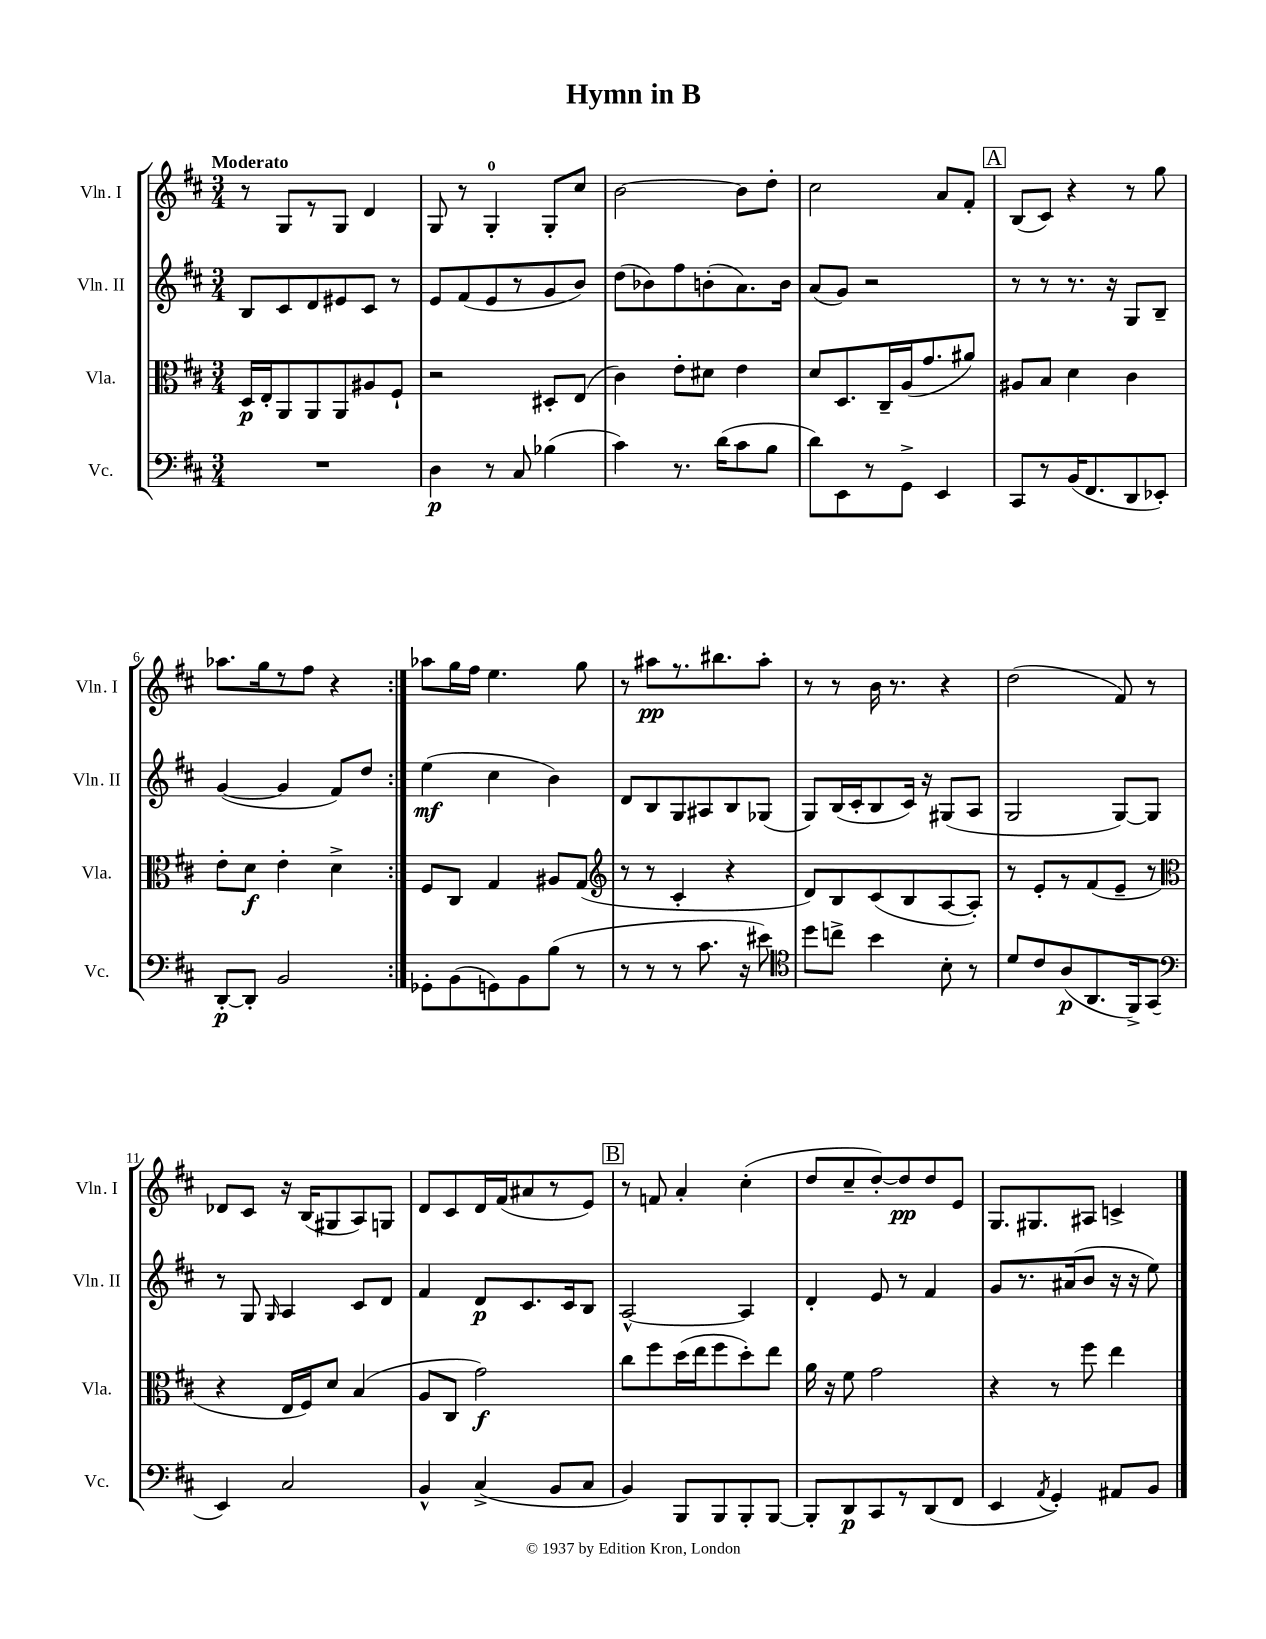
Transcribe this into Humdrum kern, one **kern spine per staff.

**kern	**dynam	**kern	**dynam	**kern	**dynam	**kern	**dynam
*part4	*part4	*part3	*part3	*part2	*part2	*part1	*part1
*staff4	*staff4	*staff3	*staff3	*staff2	*staff2	*staff1	*staff1
*I"Vc.	*	*I"Vla.	*	*I"Vln. II	*	*I"Vln. I	*
*I'Vc.	*	*I'Vla.	*	*I'Vln. II	*	*I'Vln. I	*
*clefF4	*	*clefC3	*	*clefG2	*	*clefG2	*
*k[f#c#]	*	*k[f#c#]	*	*k[f#c#]	*	*k[f#c#]	*
*M3/4	*	*M3/4	*	*M3/4	*	*M3/4	*
=1	=1	=1	=1	=1	=1	=1	=1
!	!	!	!	!	!	!LO:TX:a:B:t=Moderato	!
2.r	.	16D/LL	p	8B/L	.	8r	.
.	.	16E'/J	.	.	.	.	.
.	.	8AA/	.	8c#/	.	8G/L	.
.	.	8AA/	.	8d/	.	8r	.
.	.	8AA/	.	8e#X/	.	8G/J	.
.	.	8A#X/	.	8c#/J	.	4d/	.
.	.	8F#`/J	.	8r	.	.	.
=2	=2	=2	=2	=2	=2	=2	=2
4D\	p	2r	.	8e/L	.	8G/	.
.	.	.	.	(8f#/	.	8r	.
8r	.	.	.	8e/	.	4G'/	.
8C#/	.	.	.	8r	.	.	.
(4B-X\	.	8D#X'/L	.	8g/	.	8G'/L	.
.	.	(8E/J	.	8b/J)	.	8cc#/J	.
=3	=3	=3	=3	=3	=3	=3	=3
4c#\)	.	4c#\)	.	(8dd\L	.	[2b\	.
.	.	.	.	8b-X\)	.	.	.
8.r	.	8e'\L	.	8ff#\	.	.	.
.	.	8d#X\J	.	(8bn'\	.	.	.
(16d\KL	.	.	.	.	.	.	.
8c#\	.	4e\	.	8.a\)	.	8b\L]	.
8B\J	.	.	.	.	.	8dd'\J	.
.	.	.	.	16b\Jk	.	.	.
=4	=4	=4	=4	=4	=4	=4	=4
8d\L)	.	8d/L	.	(8a/L	.	2cc#\	.
8EE\	.	8.D/	.	8g/J)	.	.	.
8r	.	.	.	2r	.	.	.
.	.	16C#~/L	.	.	.	.	.
8GG^\J	.	(16A/J	.	.	.	.	.
.	.	8.g/	.	.	.	.	.
4EE/	.	.	.	.	.	8a/L	.
.	.	8a#X/J)	.	.	.	8f#'/J	.
!!LO:REH:place=s1:t=A
=5	=5	=5	=5	=5	=5	=5	=5
8CC#/L	.	8A#X/L	.	8r	.	(8B/L	.
8r	.	8B/J	.	8r	.	8c#/J)	.
(16BB/K	.	4d\	.	8.r	.	4r	.
8.FF#/	.	.	.	.	.	.	.
.	.	.	.	16r	.	.	.
8DD/	.	4c#\	.	8G/L	.	8r	.
8EE-X'/J)	.	.	.	8B~/J	.	8gg\	.
!!LO:LB:g=z
=6	=6	=6	=6	=6	=6	=6	=6
[8DD'/L	p	8e'\L	.	([4g/	.	8.aa-X\L	.
8DD'/J]	.	8d\J	f	.	.	.	.
.	.	.	.	.	.	16gg\k	.
2BB/	.	4e'\	.	4g/]	.	8r	.
.	.	.	.	.	.	8ff#\J	.
.	.	4d^\	.	8f#/L)	.	4r	.
.	.	.	.	8dd/J	.	.	.
=7:|!	=7:|!	=7:|!	=7:|!	=7:|!	=7:|!	=7:|!	=7:|!
8GG-X'\L	.	8F#/L	.	(4ee\	mf	8aa-X\L	.
(8BB\	.	8C#/J	.	.	.	16gg\L	.
.	.	.	.	.	.	16ff#\JJ	.
8GGn\)	.	4G/	.	4cc#\	.	4.ee\	.
8BB\	.	.	.	.	.	.	.
(8B\J	.	8A#X/L	.	4b\)	.	.	.
8r	.	(8G/J	.	.	.	8gg\	.
=8	=8	=8	=8	=8	=8	=8	=8
*	*	*clefG2	*	*	*	*	*
8r	.	8r	.	8d/L	.	8r	.
8r	.	8r	.	8B/	.	8aa#X\L	pp
8r	.	4c#'/	.	8G/	.	8.r	.
8.c#\	.	.	.	8A#X/	.	.	.
.	.	.	.	.	.	8.bb#X\	.
.	.	4r	.	8B/	.	.	.
16r	.	.	.	.	.	.	.
8e#X\)	.	.	.	(8G-X/J	.	8aa#'\J	.
=9	=9	=9	=9	=9	=9	=9	=9
*clefC4	*	*	*	*	*	*	*
8dd\L	.	8d/L)	.	8G/L)	.	8r	.
8ccn^\J	.	8B/	.	(16B/L	.	8r	.
.	.	.	.	16c#'/J	.	.	.
4b\	.	(8c#/	.	8B/	.	16b\	.
.	.	.	.	.	.	8.r	.
.	.	8B/	.	16c#/Jk)	.	.	.
.	.	.	.	16r	.	.	.
8B'\	.	[8A/	.	(8G#X/L	.	4r	.
8r	.	8A'/J])	.	8A/J	.	.	.
=10	=10	=10	=10	=10	=10	=10	=10
8d/L	.	8r	.	2G/	.	(2dd\	.
8c#/	.	8e'/L	.	.	.	.	.
(8A/	p	8r	.	.	.	.	.
8.AA/	.	(8f#/	.	.	.	.	.
.	.	8e~/J	.	[8G/L)	.	8f#/)	.
16FF#^/k)	.	.	.	.	.	.	.
(8GG/J	.	8r	.	8G/J]	.	8r	.
!!LO:LB:g=z
=11	=11	=11	=11	=11	=11	=11	=11
*clefF4	*	*clefC3	*	*	*	*	*
4EE/)	.	4r	.	8r	.	8d-X/L	.
.	.	.	.	8G/	.	8c#/J	.
.	.	.	.	16qqG/	.	.	.
2C#/	.	16E/LL	.	4A/	.	16r	.
.	.	16F#/J)	.	.	.	(16B/KL	.
.	.	8d/J	.	.	.	8G#X/	.
.	.	(4B/	.	8c#/L	.	8A/)	.
.	.	.	.	8d/J	.	8Gn/J	.
=12	=12	=12	=12	=12	=12	=12	=12
4BB^^/	.	8A/L	.	4f#/	.	8d/L	.
.	.	8C#/J	.	.	.	8c#/	.
(4C#^/	.	2g\)	f	8d/L	p	16d/L	.
.	.	.	.	.	.	(16f#/J	.
.	.	.	.	8.c#/	.	8a#X/	.
8BB/L	.	.	.	.	.	8r	.
.	.	.	.	16c#/k	.	.	.
8C#/J	.	.	.	8B/J	.	8e/J)	.
!!LO:REH:place=s1:t=B
=13	=13	=13	=13	=13	=13	=13	=13
4BB/)	.	8cc#\L	.	[2A^^/	.	8r	.
.	.	8ff#\	.	.	.	8fn/	.
8BBB/L	.	(16dd\L	.	.	.	4a'/	.
.	.	16ee\J	.	.	.	.	.
8BBB/	.	8ff#\	.	.	.	.	.
8BBB'/	.	8dd'\)	.	4A/]	.	(4cc#'\	.
[8BBB/J	.	8ee\J	.	.	.	.	.
=14	=14	=14	=14	=14	=14	=14	=14
8BBB'/L]	.	16a\	.	4d'/	.	8dd/L	.
.	.	16r	.	.	.	.	.
8DD/	p	8f#\	.	.	.	8cc#~/	.
8CC#/	.	2g\	.	8e/	.	[8dd'/)	.
8r	.	.	.	8r	.	8dd/]	pp
(8DD/	.	.	.	4f#/	.	8dd/	.
8FF#/J	.	.	.	.	.	8e/J	.
=15	=15	=15	=15	=15	=15	=15	=15
4EE/	.	4r	.	8g/L	.	8.G/L	.
.	.	.	.	8.r	.	.	.
.	.	.	.	.	.	8.G#X/	.
8qAA/	.	.	.	.	.	.	.
4GG'/)	.	8r	.	.	.	.	.
.	.	.	.	(16a#X/k	.	.	.
.	.	8ff#\	.	8b/J	.	8A#X/J	.
8AA#X/L	.	4ee\	.	16r	.	4cn^/	.
.	.	.	.	16r	.	.	.
8BB/J	.	.	.	8ee\)	.	.	.
==	==	==	==	==	==	==	==
*-	*-	*-	*-	*-	*-	*-	*-
